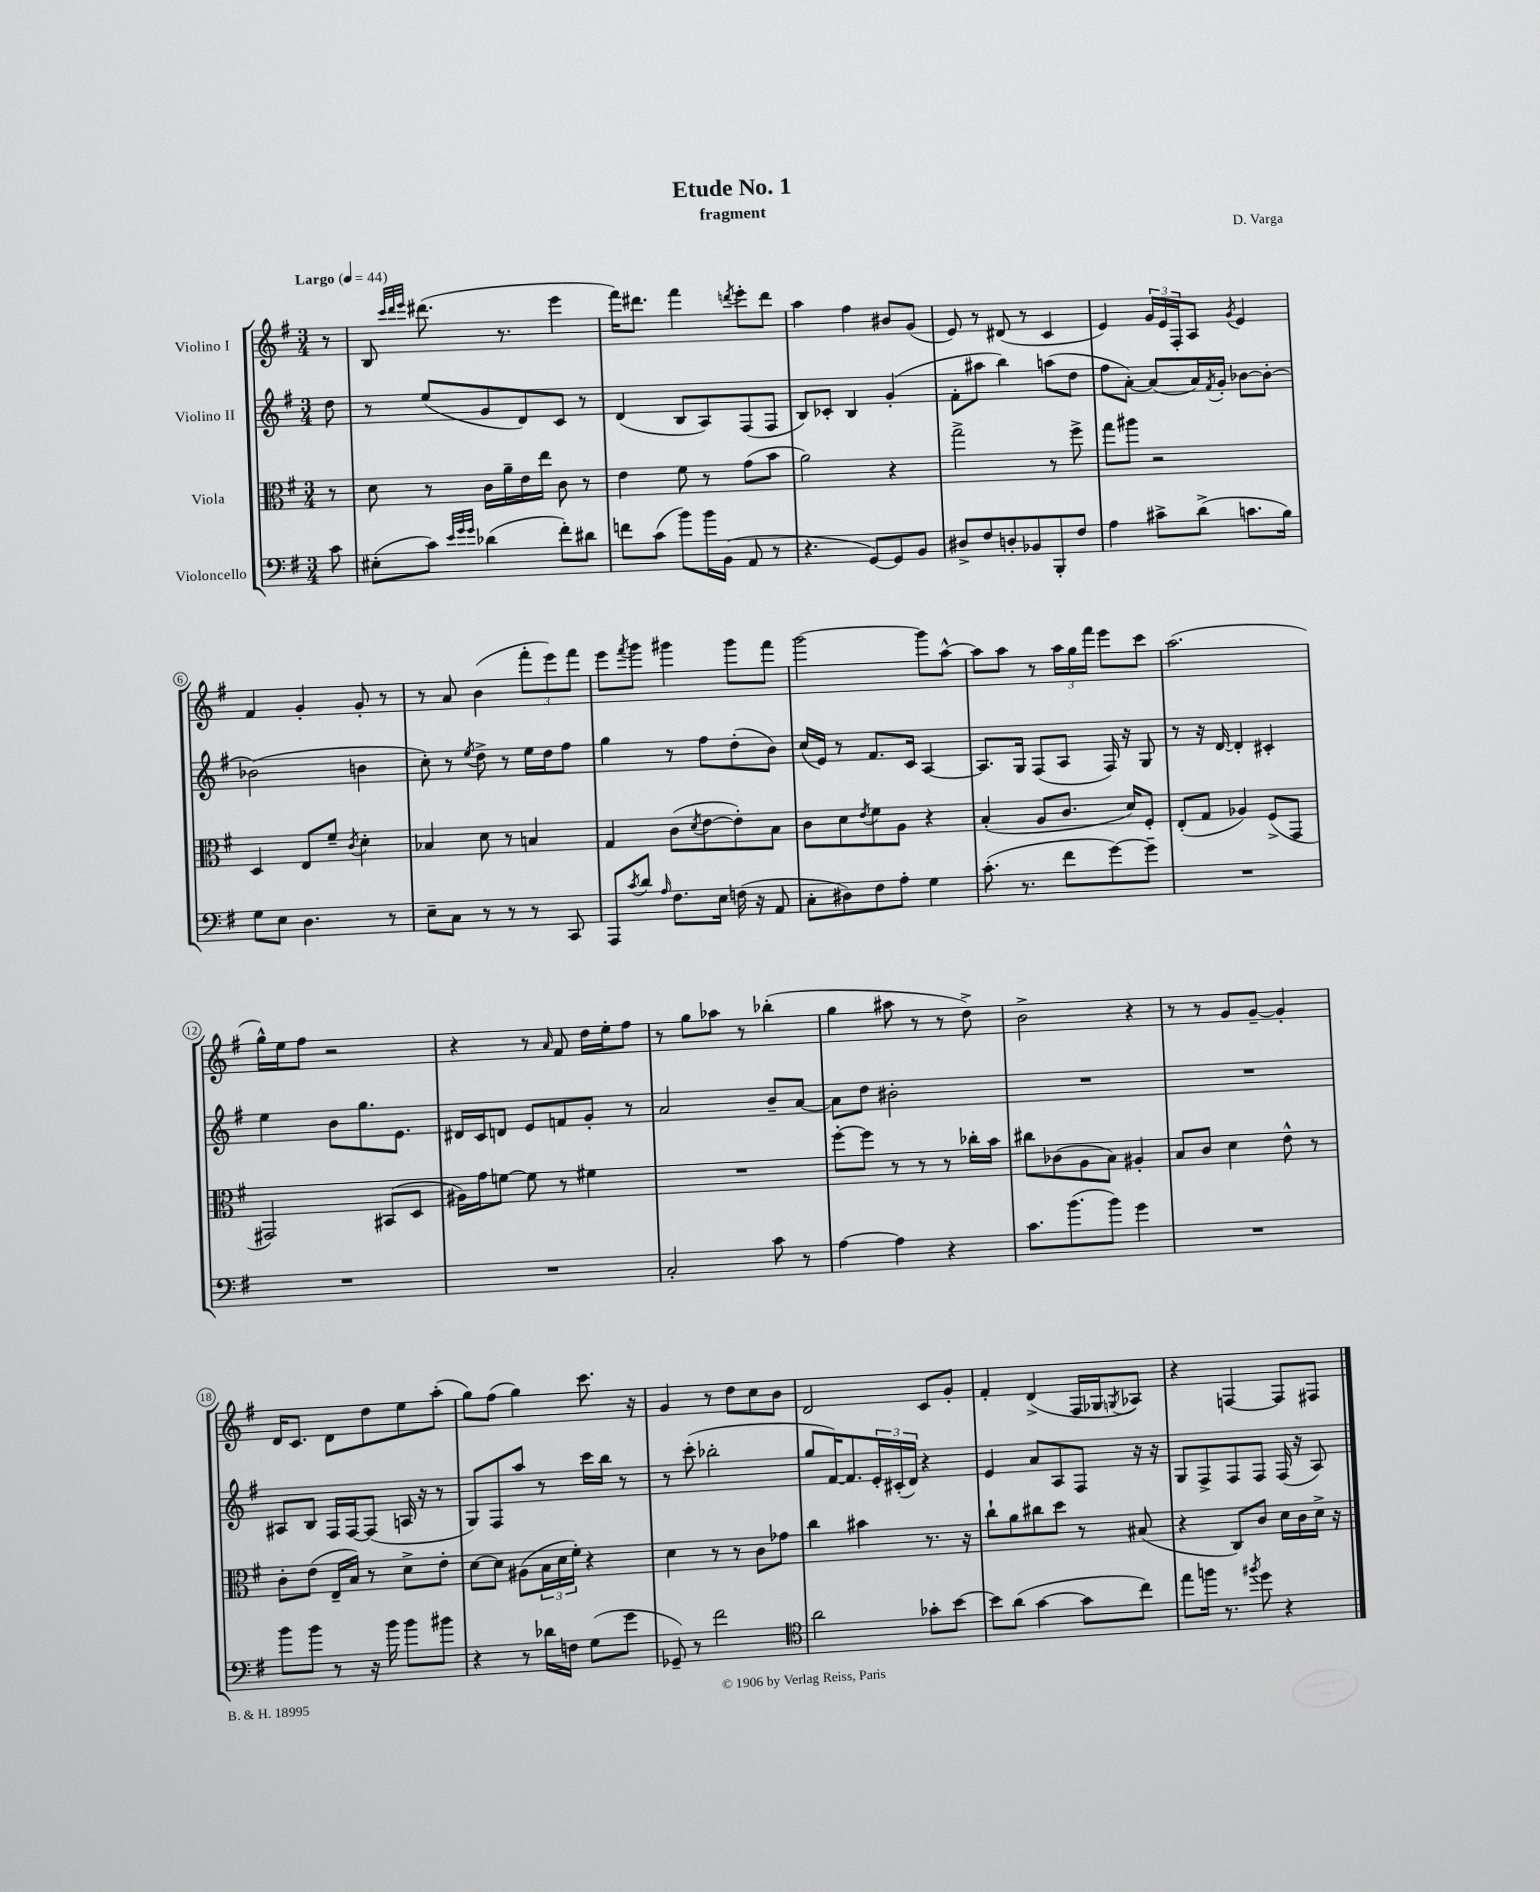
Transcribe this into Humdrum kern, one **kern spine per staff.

**kern	**kern	**kern	**kern
*staff4	*staff3	*staff2	*staff1
*clefF4	*clefC3	*clefG2	*clefG2
*k[f#]	*k[f#]	*k[f#]	*k[f#]
*M3/4	*M3/4	*M3/4	*M3/4
*MM44	*MM44	*MM44	*MM44
8c	8r	8dd	8r
=	=	=	=
(8E#'	8d	8r	8B
.	.	.	32qqccc
.	.	.	32qqddd
.	.	.	32qqeee
8c)	8r	(8ee	(8.ddd#
32qqe	.	.	.
32qqg	.	.	.
32qqg	.	.	.
(4d-	16c	8g	.
.	16a~	.	8.r
.	16e	8d)	.
.	16ee	.	.
8f#')	8c	8c	4eee
8d#	8r	8r	.
=	=	=	=
8f	4e	(4d	16fff#)
.	.	.	8.ddd#
(8c	.	.	.
8b)	8f#	8B	4fff#
16b	8r	8A)	.
(16BB	.	.	.
.	.	.	8qddd
8AA	(8g	(8F#	8eee'
8r	8b	8F#	8ddd
=	=	=	=
4.r	2a)	8B)	4aa
.	.	8c-'	.
.	.	4B	4ff#
[8GG)	.	.	.
8GG]	4r	(4g'	8b#
8BB	.	.	(8g
=	=	=	=
8D#^	2gg^	8f#'	8e)
8F#	.	8aa#	8r
8D'	.	4bb)	(8d#
8BB-	.	.	8r
8BBB'	8r	(8aa	4c
8F#	8ff#^	8dd	.
=	=	=	=
4A	8gg	8ff#	4e)
.	8aa#	[8a')	.
8c#^	2r	(8a]	24g
.	.	.	24e
.	.	.	24F#'
(8d^	.	16a)	8A
.	.	8qf#	.
.	.	16g'	.
.	.	.	8qg
8.c	.	[8b-	4e
.	.	8b-'_	.
16B)	.	.	.
=	=	=	=
8G	4D	(2b-]	4f#
8E	.	.	.
4.D	8E	.	4g'
.	8f#~	.	.
.	8qc	.	.
.	4d'	4b	8g'
8r	.	.	8r
=	=	=	=
8E~	4B-	8cc')	8r
8C	.	8r	8a
.	.	8qee	.
8r	8d	8dd^	(4b
8r	8r	8r	.
8r	4B	16ee	12fff#'
.	.	16dd	.
.	.	.	12eee)
8CC	.	8ff#	.
.	.	.	12fff#
=	=	=	=
8AAA	4G	4gg	8eee
8qc	.	.	8qfff#
8d	.	.	8ggg
16qqA	.	.	.
8.F#	(8c	8r	4ggg#
.	8qd	.	.
.	[8e	8ff#	.
16E	.	.	.
(16F	8e'])	(8dd'	8ggg#
16r	.	.	.
8AA	8B	8b)	8fff#
=	=	=	=
8C'	8c	(16cc	[2ggg
.	.	16e)	.
8D#)	8d	8r	.
.	8qe	.	.
8F#	8f#	8.f#	.
8A'	8A	.	.
.	.	16c	.
4G	4r	[4A	8ggg]
.	.	.	[8aa^^
=	=	=	=
(8.c'	(4B'	8.A]	8aa]
.	.	.	8aa
8.r	.	16G	.
.	8A	(8F#	8r
8f#	8.c	8A	24aa
.	.	.	24gg
.	.	.	24fff#
[8g)	.	16F#)	8eee
.	16d)	16r	.
8g~]	8F#'	8G	8ccc
=	=	=	=
2.r	(8E'	8r	(2.aa
.	8G	16r	.
.	.	[16d	.
.	4A-)	4d']	.
.	(8F#^	4c#'	.
.	8GG	.	.
=	=	=	=
2.r	2GG#)	4ee	16gg^^)
.	.	.	16ee
.	.	.	8ff#
.	.	8b	2r
.	.	8.gg	.
.	(8BB#	.	.
.	.	8.e	.
.	8D	.	.
=	=	=	=
2.r	16A#)	16d#	4r
.	16g	16c	.
.	[8f	8d	.
.	8f]	8e	8r
.	.	.	16qqa
.	8r	8f	8f#
.	4f#	8g'	16dd
.	.	.	16ee'
.	.	8r	8ff#
=	=	=	=
2C'	2.r	2a	8r
.	.	.	8gg
.	.	.	8aa-
.	.	.	8r
8c	.	8b~	(4bb-'
8r	.	[8a	.
=	=	=	=
[4A	[8ff#'	8a]	4gg
.	8ff#]	8dd	.
4A]	8r	2b#'	8aa#
.	8r	.	8r
4r	8r	.	8r
.	16cc-'	.	8dd^)
.	16b	.	.
=	=	=	=
8.c	8cc#	2.r	2b^
.	(8c-	.	.
(8.b	.	.	.
.	8A	.	.
8b)	8B)	.	.
4g	4A#'	.	4r
=	=	=	=
2.r	8B	2.r	8r
.	8c	.	8r
.	4d	.	8g
.	.	.	[8g~
.	8e^^	.	4g']
.	8r	.	.
=	=	=	=
8b	8c'	8A#	16d
.	.	.	8.c
8b	(8e	8B	.
8r	16E~	16F#	8d
.	16B)	[16F#	.
16r	8r	(8F#]	8dd
16b	.	.	.
8b	8d^	16A	8ee
.	.	16r	.
8b#	8e'	8r	(8aa'
=	=	=	=
4r	[8d	8G)	8gg)
.	8d]	8F#	(8ff#
8r	(8A#	8aa	4gg)
16d-	24B	8r	.
.	24d	.	.
16F	.	.	.
.	24f#')	.	.
(8G	4r	16ccc	8.ccc
.	.	16bb	.
8g	.	8r	.
.	.	.	16r
=	=	=	=
8GG-~)	4d	8r	4g
8r	.	(8ccc'	.
2f#	8r	2bb-'	8r
.	8r	.	8dd
.	8c	.	8cc
.	8g-	.	8b
=	=	=	=
*clefC4	*	*	*
2a	4cc	8gg	2d
.	.	[16f#)	.
.	.	8.f#]	.
.	4b#	.	.
.	.	24e'	.
.	.	(24c#'	.
.	.	24d)	.
8g-'	8.r	4r	8c
[8b	.	.	8g'
.	16r	.	.
=	=	=	=
8b]	8cc`	4e	4f#'
(8a	8a	.	.
[4g	8cc#	8a	(4d^
.	8dd	8A	.
8g]	8r	8F#	16F#
.	.	.	16G-
.	.	.	8qG
8cc)	(8B#	16r	8A-)
.	.	16r	.
=	=	=	=
8ee	4r	8G	4r
16ff	.	8F#^	.
8.r	.	.	.
.	8C)	8F#	[4F
8qff#	.	.	.
8dd	8c	8F#	.
4r	16d	(16F#	8F]
.	16c	16r	.
.	16d^	8A)	8F#
.	16r	.	.
==	==	==	==
*-	*-	*-	*-
